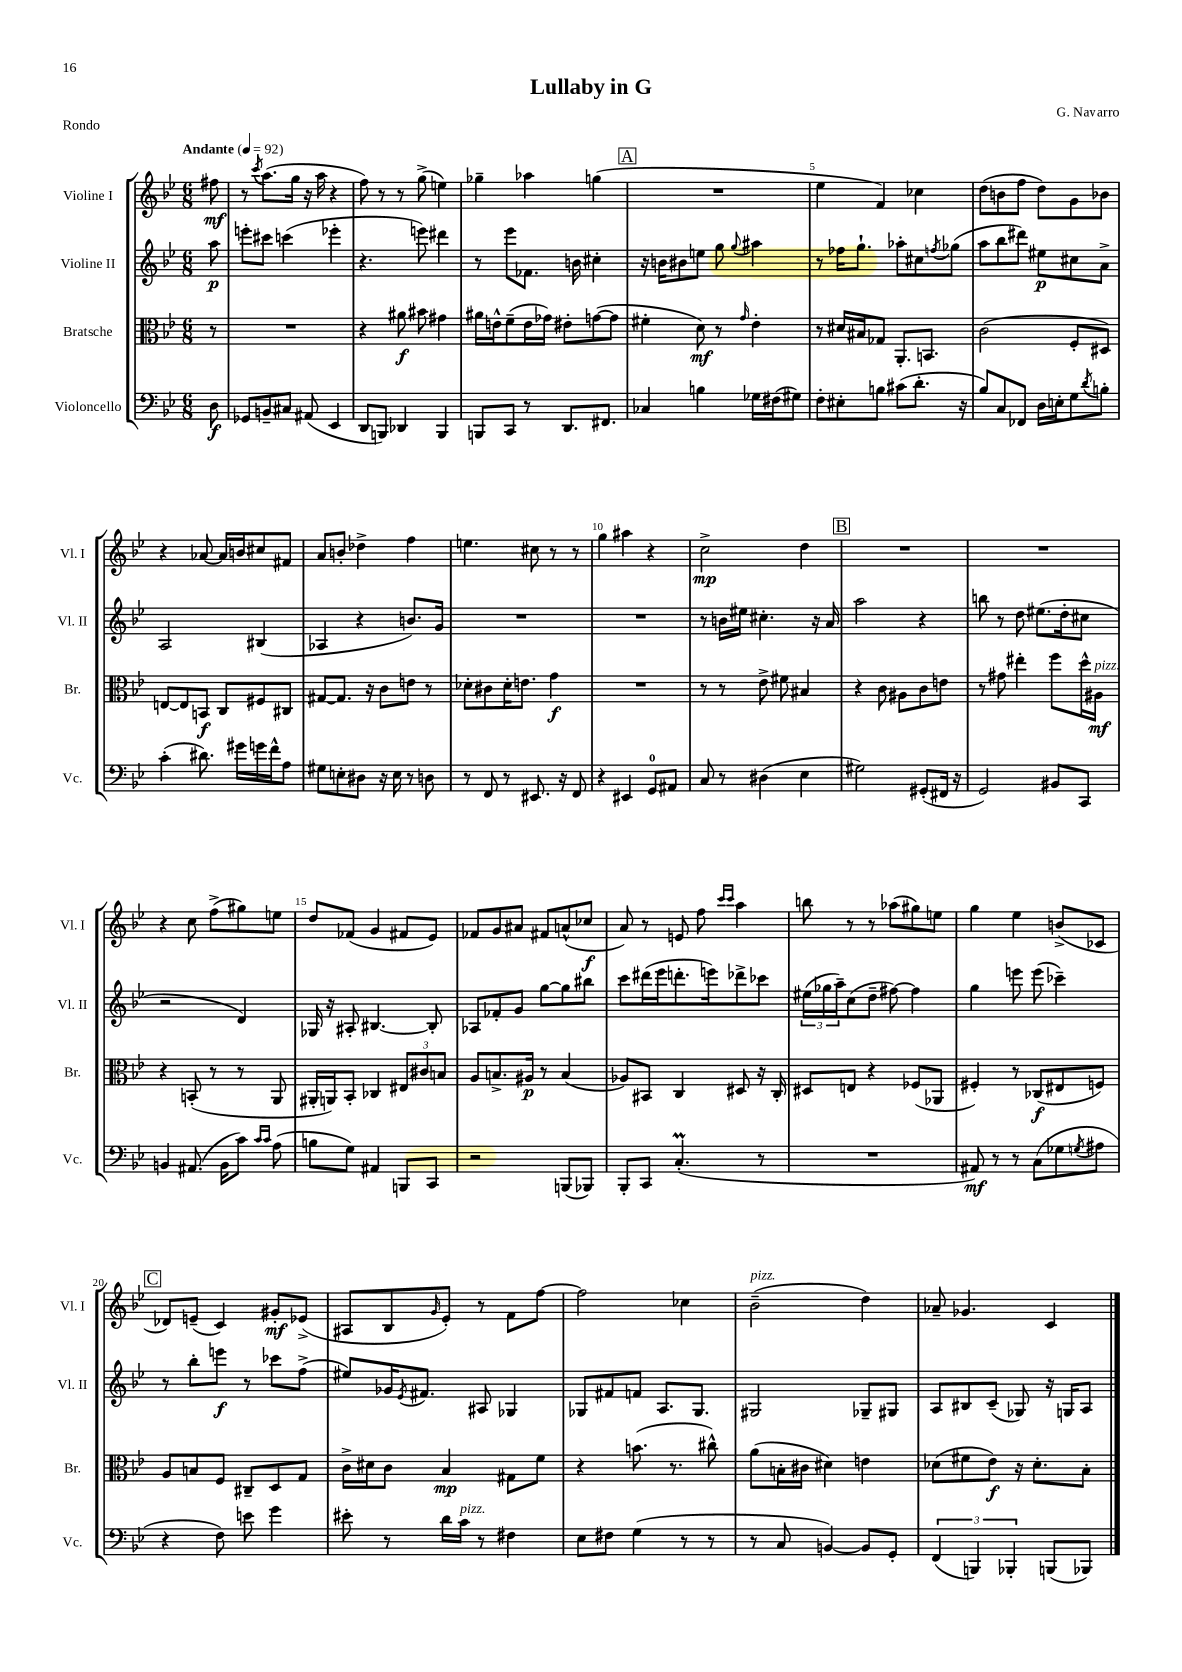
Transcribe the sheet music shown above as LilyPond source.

\header { title = "Lullaby in G" composer = "G. Navarro" piece = "Rondo" }
<<
\new StaffGroup <<
\new Staff = "s0" \with { instrumentName = "Violine I" shortInstrumentName = "Vl. I" } {
    \clef treble \key bes \major \numericTimeSignature \time 6/8 \partial 8 \tempo "Andante" 4 = 92
    fis''8\mf |
    r8 \acciaccatura { c'''8 } a''8.( g''16 r16 a''16 r4 |
    f''8) r8 r8 g''8->( e''4) |
    ges''4-- aes''4 g''4( |
    \mark \markup { \box "A" } R2. |
    ees''4 f'4) ces''4 |
    d''8( b'8 f''8 d''8) g'8 bes'8 |
    r4 aes'8~ aes'16 b'16 cis''8 fis'8 |
    a'8 b'8-. des''4-> f''4 |
    e''4. cis''8 r8 r8 |
    g''4 ais''4 r4 |
    c''2->\mp d''4 |
    \mark \markup { \box "B" } R2. |
    R2. |
    r4 c''8 f''8->( gis''8) e''8 |
    d''8 fes'8( g'4 fis'8 ees'8) |
    fes'8 g'8 ais'8 fis'8 a'8-^( ces''8\f |
    a'8) r8 e'8 f''8 \grace { c'''16 c'''16 } a''4 |
    b''8 r8 r8 aes''8( gis''8) e''8 |
    g''4 ees''4 b'8->( ces'8 |
    \mark \markup { \box "C" } des'8) e'8--( c'4) gis'8-.\mf ees'8->( |
    ais8 bes8 \grace { g'16 } ees'8-.) r8 f'8 f''8~ |
    f''2 ces''4 |
    bes'2--^\markup { \italic "pizz." }( d''4) |
    aes'8-- ges'4. c'4 \bar "|." |
}
\new Staff = "s1" \with { instrumentName = "Violine II" shortInstrumentName = "Vl. II" } {
    \clef treble \key bes \major \numericTimeSignature \time 6/8 \partial 8
    a''8\p |
    e'''8-. cis'''8 c'''4( ees'''4-. |
    r4. e'''8) dis'''4 |
    r8 ees'''8 fes'8. b'16 cis''4-. |
    \mark \markup { \box "A" } r16 b'16 bis'8 e''8 g''8 \appoggiatura { g''8 } ais''4 |
    r8 fes''16 g''8.-! aes''8-. cis''8 \acciaccatura { f''8 } ges''8( |
    a''8 bes''8 dis'''8) eis''8\p cis''8 a'8-> |
    a2 bis4( |
    aes4 r4 b'8.) g'16 |
    R2. |
    R2. |
    r8 b'16 eis''16 cis''4.-. r16 a'16 |
    \mark \markup { \box "B" } a''2 r4 |
    b''8 r8 d''8 eis''8.( d''16-. cis''8 |
    r2 d'4) |
    ges16 r16 ais8-. bis4.~ bis8-. |
    aes8 fes'8-. g'8 g''8~ g''8 bis''8 |
    c'''8 dis'''16( ees'''16 d'''8.-. e'''16) des'''8-> ces'''8 |
    \tuplet 3/2 { eis''16( ges''16 a''16--) } c''8( d''8-- fis''8~) fis''4 |
    g''4 e'''8 e'''8( ces'''4--) |
    \mark \markup { \box "C" } r8 bes''8-. e'''8\f r8 ces'''8 f''8->( |
    eis''8) ges'16 \acciaccatura { ees'8 } fis'8. ais8 ges4 |
    ges8 fis'8 f'8 a8. ges8. |
    gis2 ges8-- gis8 |
    a8 bis8 c'8--( ges8) r16 g16 a8 \bar "|." |
}
\new Staff = "s2" \with { instrumentName = "Bratsche" shortInstrumentName = "Br." } {
    \clef alto \key bes \major \numericTimeSignature \time 6/8 \partial 8
    r8 |
    R2. |
    r4 ais'8\f bis'8 gis'4 |
    ais'16 e'16-^ f'8--( e'16 ges'16) eis'8-. g'8~( g'8 |
    \mark \markup { \box "A" } fis'4-. d'8\mf) r8 \grace { g'16 } ees'4-. |
    r8 dis'16 bis16 ges8 a,8.-. b,8. |
    c'2( f8-. dis8) |
    e8~ e8 b,8\f c8 fis8 cis8 |
    gis8~ gis8. r16 c'8 e'8 r8 |
    des'8-. cis'8 des'16-. e'8. g'4\f |
    R2. |
    r8 r8 ees'8-> fis'8 bis4 |
    \mark \markup { \box "B" } r4 c'8 ais8 c'8 e'8 |
    r8 gis'8 eis''4-. f''8 d''16-^ ais16\mf^\markup { \italic "pizz." } |
    r4 b,8-.( r8 r8 a,8 |
    ais,16-. a,16) bes,8-. ces4 \tuplet 3/2 { eis8 cis'8 b8 } |
    a8 b8.-> ais16\p r8 b4( |
    aes8) bis,8 c4 dis8 r16 c16-. |
    dis8 e8 r4 fes8( aes,8 |
    fis4-.) r8 ces8\f( eis8 f8) |
    \mark \markup { \box "C" } a8 b8 f8 cis8-- d8 g8 |
    c'16-> dis'16 c'8 bes4\mp gis8 f'8 |
    r4 b'8.( r8. cis''8-^) |
    a'8( b16-. cis'16 dis'4) e'4 |
    des'8( fis'8 ees'8\f) r16 des'8.-. bes8-. \bar "|." |
}
\new Staff = "s3" \with { instrumentName = "Violoncello" shortInstrumentName = "Vc." } {
    \clef bass \key bes \major \numericTimeSignature \time 6/8 \partial 8
    d8\f |
    ges,8 b,8-- cis8 ais,8( ees,4 |
    d,8 b,,8) des,4 b,,4 |
    b,,8 c,8 r8 d,8. fis,8. |
    \mark \markup { \box "A" } ces4 b4 ges16 fis16( gis8) |
    f8-. eis8-. b8 cis'8( d'8.-. r16 |
    bes8) c8 fes,8 d16 e16-. g8 \acciaccatura { d'8 } b8-. |
    c'4-.( dis'8.) gis'16 g'16 f'16-^ a8 |
    gis8 e8-. dis8 r16 e16 r8 d8 |
    r8 f,8 r8 eis,8. r16 f,8 |
    r4 eis,4 g,8-0 ais,8 |
    c8 r8 dis4( ees4 |
    \mark \markup { \box "B" } gis2) gis,8-.( fis,16 r16 |
    g,2) bis,8 c,8 |
    b,4 ais,8.( b,16 c'8) \grace { c'16 c'16 } a8( |
    b8 g8) ais,4 b,,8 c,8 |
    r2 b,,8( bes,,8) |
    bes,,8-. c,8 c4.-.\prall( r8 |
    R2. |
    ais,8\mf) r8 r8 c8( ges8 \acciaccatura { g8 } ais8 |
    \mark \markup { \box "C" } r4 f8) e'8 g'4 |
    eis'8-. r8 d'16 c'16^\markup { \italic "pizz." } r8 fis4 |
    ees8 fis8 g4( r8 r8 |
    r8 c8 b,4~) b,8 g,8-. |
    \tuplet 3/2 { f,4( b,,4) bes,,4-. } b,,8( bes,,8) \bar "|." |
}
>>
>>
\layout { \context { \Score \override BarNumber.break-visibility = ##(#f #t #t) barNumberVisibility = #(every-nth-bar-number-visible 5) } }
